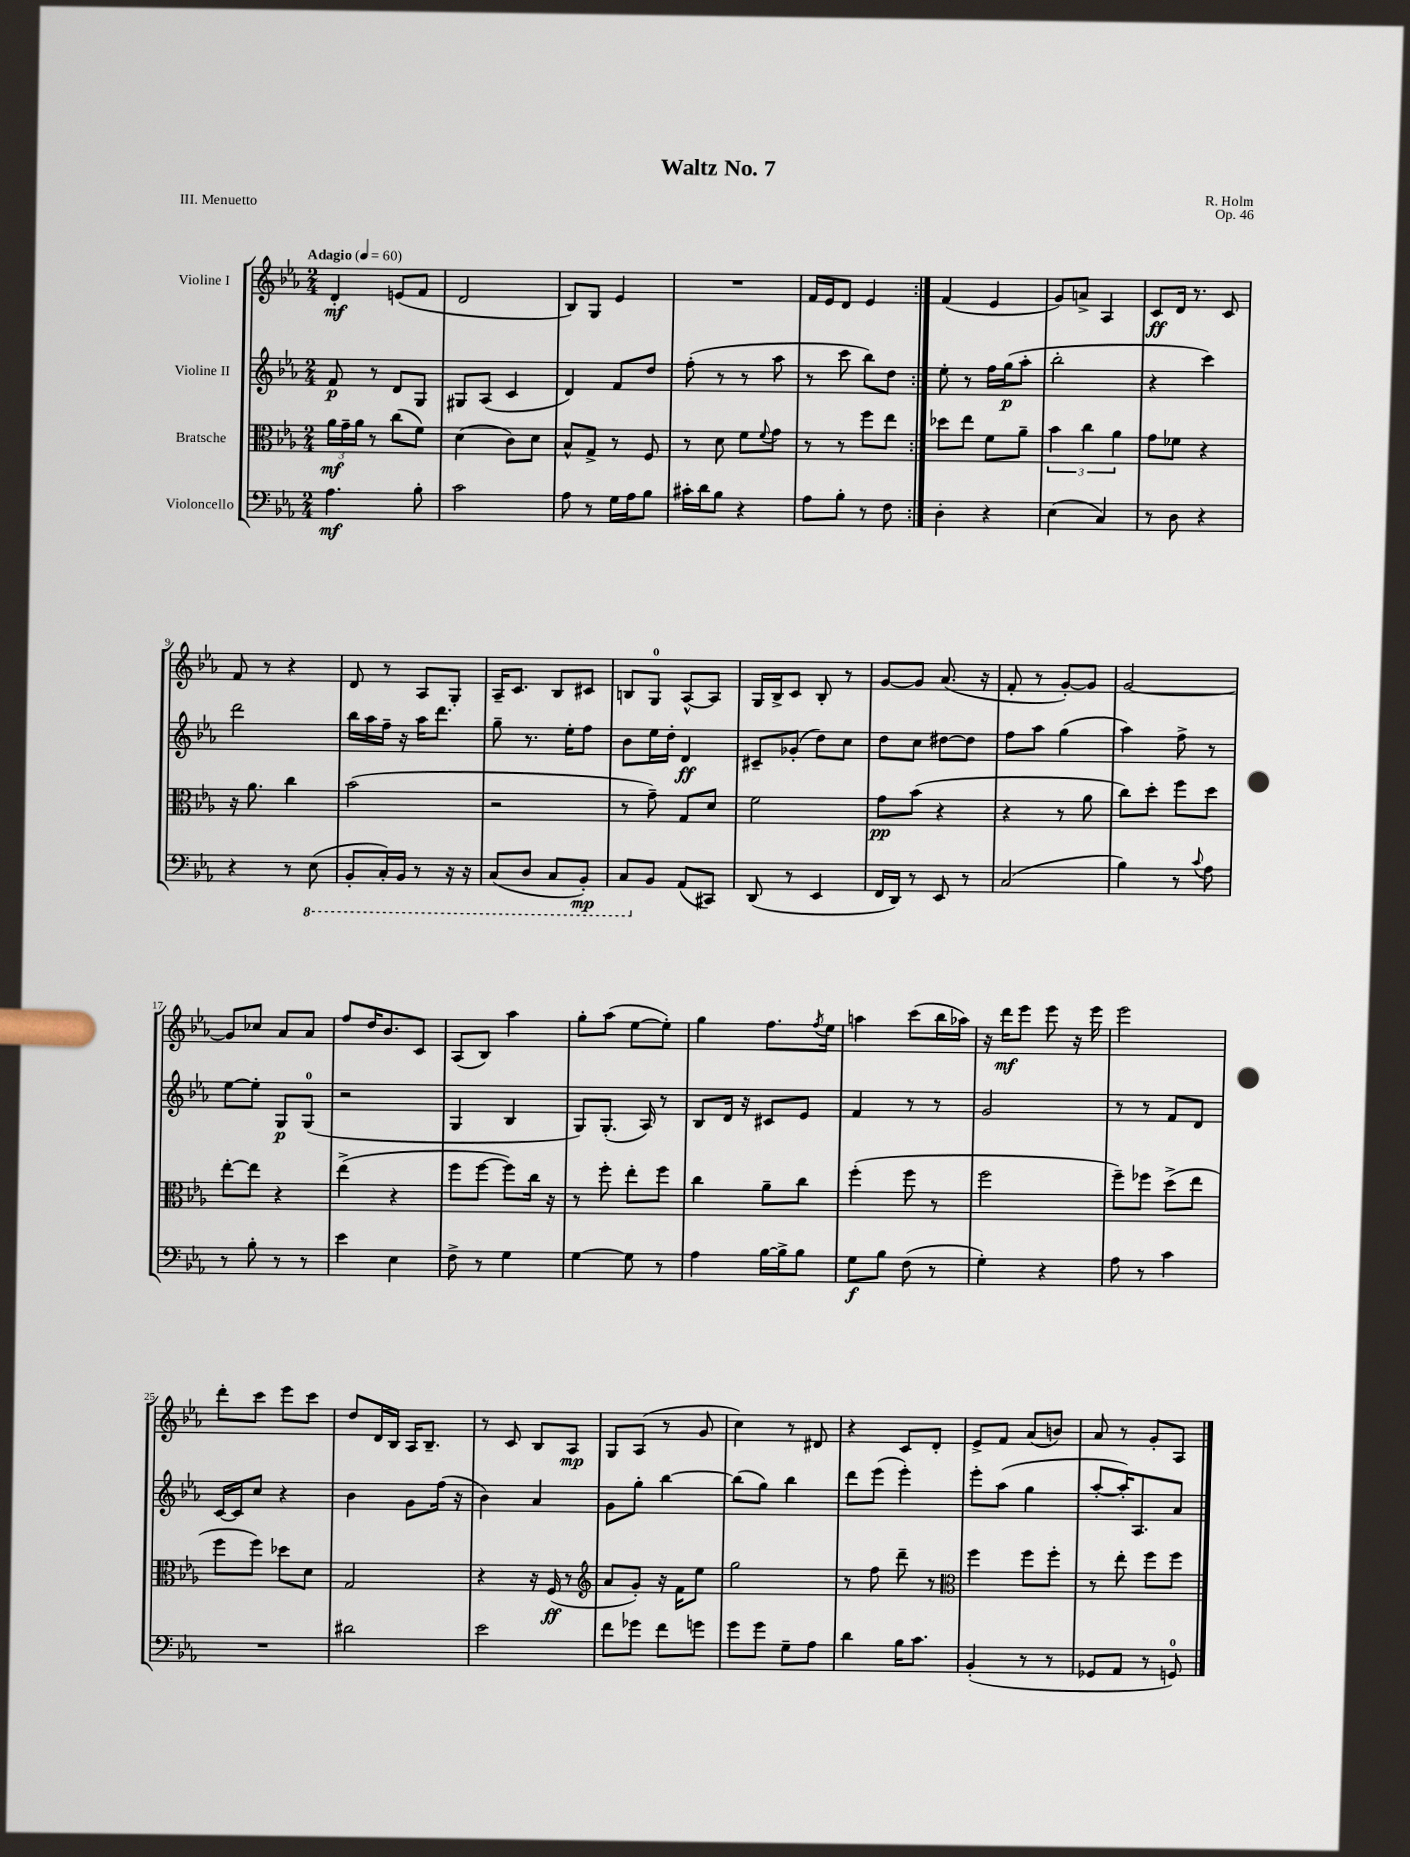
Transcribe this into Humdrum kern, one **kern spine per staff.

**kern	**kern	**kern	**kern
*staff4	*staff3	*staff2	*staff1
*clefF4	*clefC3	*clefG2	*clefG2
*k[b-e-a-]	*k[b-e-a-]	*k[b-e-a-]	*k[b-e-a-]
*M2/4	*M2/4	*M2/4	*M2/4
*MM60	*MM60	*MM60	*MM60
4.A-\	24a-\LL	8f/	4d'/
.	24g~\	.	.
.	24a-\JJ	.	.
.	8r	8r	.
.	(8cc\L	8d/L	(8e/L
8B-'\	8f\J)	8G/J	8f/J
=	=	=	=
2c\	(4d\	8G#/L	2d/
.	.	(8A-/J	.
.	8c\L)	4c/	.
.	8d\J	.	.
=	=	=	=
8A-\	8B-^^/L	4d/)	8B-/L)
8r	8G^/J	.	8G/J
16G\LL	8r	8f/L	4e-/
16A-\J	.	.	.
8B-\J	8F/	8dd/J	.
=	=	=	=
16c#'\LL	8r	(8ff'\	2r
16d\J	.	.	.
8B-\J	8d\	8r	.
4r	8f\L	8r	.
.	8qqf/	.	.
.	8g\J	8aa-\	.
=	=	=	=
8A-\L	8r	8r	16f/LL
.	.	.	16e-/J
8B-'\J	8r	8ccc\	8d/J
8r	8ff\L	8bb-\L)	4e-/
8F\	8ee-\J	8dd\J	.
=:|!	=:|!	=:|!	=:|!
4D'\	8dd-\L	8ee-'\	(4f/
.	8ee-\J	8r	.
4r	8f\L	16ff\LL	4e-/
.	.	(16gg\J	.
.	8a-~\J	8aa-'\J	.
=	=	=	=
(4E-\	6b-\	2bb-'\	8g/L)
.	.	.	8a^/J
.	6cc\	.	.
4C/)	.	.	4A-/
.	6a-\	.	.
=	=	=	=
8r	8g\L	4r	8c/L
8D\	8f-\J	.	16d/Jk
.	.	.	8.r
4r	4r	4ccc\)	.
.	.	.	8c/
=	=	=	=
4r	16r	2ddd\	8f/
.	8.a-\	.	.
.	.	.	8r
8r	4cc\	.	4r
(8EE-\	.	.	.
=	=	=	=
8BBB-'/L	(2b-\	16bb-\LL	8d/
.	.	16aa-\	.
16CC'/L)	.	16ff~\JJ	8r
16BBB-/JJ	.	16r	.
8r	.	16aa-\LK	8A-/L
.	.	8.ddd\J	.
16r	.	.	8G'/J
16r	.	.	.
=	=	=	=
(8CC/L	2r	8gg~\	16A-~/LK
.	.	.	8.c/J
8DD/J	.	8.r	.
8CC/L	.	.	8B-/L
.	.	16ee-'\LK	.
8BBB-'/J)	.	8ff\J	8c#/J
=	=	=	=
8CC/L	8r	8b-\L	8B/L
8BB-/J	8g~\)	16ee-\L	8G/J
.	.	16dd'\JJ	.
(8AA-/L	8G/L	4d/	[8A-^^/L
8CC#/J)	8d/J	.	8A-/]J
=	=	=	=
(8DD/	2f\	8c#~/L	16G/LL
.	.	.	16B-^/J
8r	.	(8g-'/J	8c/J
4EE-/	.	8dd\L)	8B-'/
.	.	8cc\J	8r
=	=	=	=
16FF/LL	8g\L	8dd\L	[8g/L
16DD/JJ)	.	.	.
8r	(8b-\J	8cc\J	8g/]J
8EE-/	4r	[8dd#\L	(8.a-/
8r	.	8dd#\]J	.
.	.	.	16r
=	=	=	=
(2C/	4r	8ff\L	8f'/
.	.	8aa-\J	8r
.	8r	(4gg\	[8g'/L)
.	8a-\	.	8g/]J
=	=	=	=
4B-\)	8cc\L)	4aa-\)	[2g/
.	8dd'\J	.	.
8r	8ff\L	8ff^\	.
8qqc/	.	.	.
8A-\	8dd\J	8r	.
=	=	=	=
8r	[8ee-'\L	[8ee-\L	8g/]L
8B-'\	8ee-\]J	8ee-'\]J	8cc-/J
8r	4r	8G/L	8a-/L
8r	.	(8G/J	8a-/J
=	=	=	=
4e-\	(4ee-^\	2r	8ff/L
.	.	.	16dd/K
.	.	.	8.b-/
4E-\	4r	.	.
.	.	.	8c/J
=	=	=	=
8F^\	8ff\L	4G/	(8A-/L
8r	[8ff\J	.	8B-/J)
4G\	8ff\]L)	4B-/	4aa-\
.	16cc\Jk	.	.
.	16r	.	.
=	=	=	=
[4G\	8r	8G/L)	8gg'\L
.	8ff'\	(8.G'/J	(8aa-\J
8G\]	8ee-'\L	.	[8ee-\L
.	.	16A-/)	.
8r	8ff\J	8r	8ee-'\]J)
=	=	=	=
4A-\	4cc\	8B-/L	4gg\
.	.	16d/Jk	.
.	.	16r	.
[16B-\LL	8a-~\L	8c#/L	8.ff\L
16B-^\]J	.	.	.
8B-\J	8cc\J	8e-/J	.
.	.	.	8qff/
.	.	.	16ee-\Jk
=	=	=	=
8G\L	(4ff'\	4f/	4aa\
8B-\J	.	.	.
(8F\	8ff\	8r	(8ccc\L
8r	8r	8r	16bb-\L
.	.	.	16aa-\JJ)
=	=	=	=
4G'\)	2ff\	2g/	16r
.	.	.	16ddd\LK
.	.	.	8eee-\J
4r	.	.	8eee-\
.	.	.	16r
.	.	.	16eee-\
=	=	=	=
8A-\	8ff~\L)	8r	2eee-\
8r	8ff-\J	8r	.
4c\	(8dd^\L	8f/L	.
.	8ee-\J	8d/J	.
=	=	=	=
2r	8ff\L	[16c/LL	8ddd'\L
.	.	16c/]J	.
.	8ff\J)	8cc/J	8ccc\J
.	8dd-\L	4r	8eee-\L
.	8d\J	.	8ccc\J
=	=	=	=
2d#\	2G/	4b-\	8dd/L
.	.	.	16d/L
.	.	.	16B-/JJ
.	.	8g\L	16A-/LK
.	.	.	8.B-~/J
.	.	(16ff\Jk	.
.	.	16r	.
=	=	=	=
2e-\	4r	4b-\)	8r
.	.	.	8c/
.	16r	4a-/	8B-/L
.	(16F/	.	.
.	8r	.	8A-/J
=	=	=	=
*	*clefG2	*	*
8f\L	8a-/L	8g\L	8G/L
8g-\J	8g'/J)	8gg'\J	(8A-/J
8f\L	16r	[4bb-\	8r
.	16f\LK	.	.
8g\J	8ee-\J	.	8g/
=	=	=	=
8g\L	2gg\	(8bb-\]L	4cc\)
8g\J	.	8gg\J)	.
8G~\L	.	4bb-\	8r
8A-\J	.	.	8d#/
=	=	=	=
4d\	8r	8ddd\L	4r
.	8ff\	(8eee-\J	.
16B-\LK	8ddd~\	4eee-'\)	8c/L
8.c\J	.	.	.
.	8r	.	8d'/J
=	=	=	=
*	*clefC3	*	*
(4BB-'/	4ff\	8eee-'\L	8e-^/L
.	.	(8aa-\J	8f/J
8r	8ff\L	4gg\	(8a-/L
8r	8ff'\J	.	8b/J)
=	=	=	=
8GG-/L	8r	[8aa-'/L	8a-/
8AA-/J	8ee-'\	16aa-'/]K)	8r
.	.	8.A-/	.
8r	8ff\L	.	8g'/L
8GG/)	8ff\J	8a-/J	8A-/J
==	==	==	==
*-	*-	*-	*-
